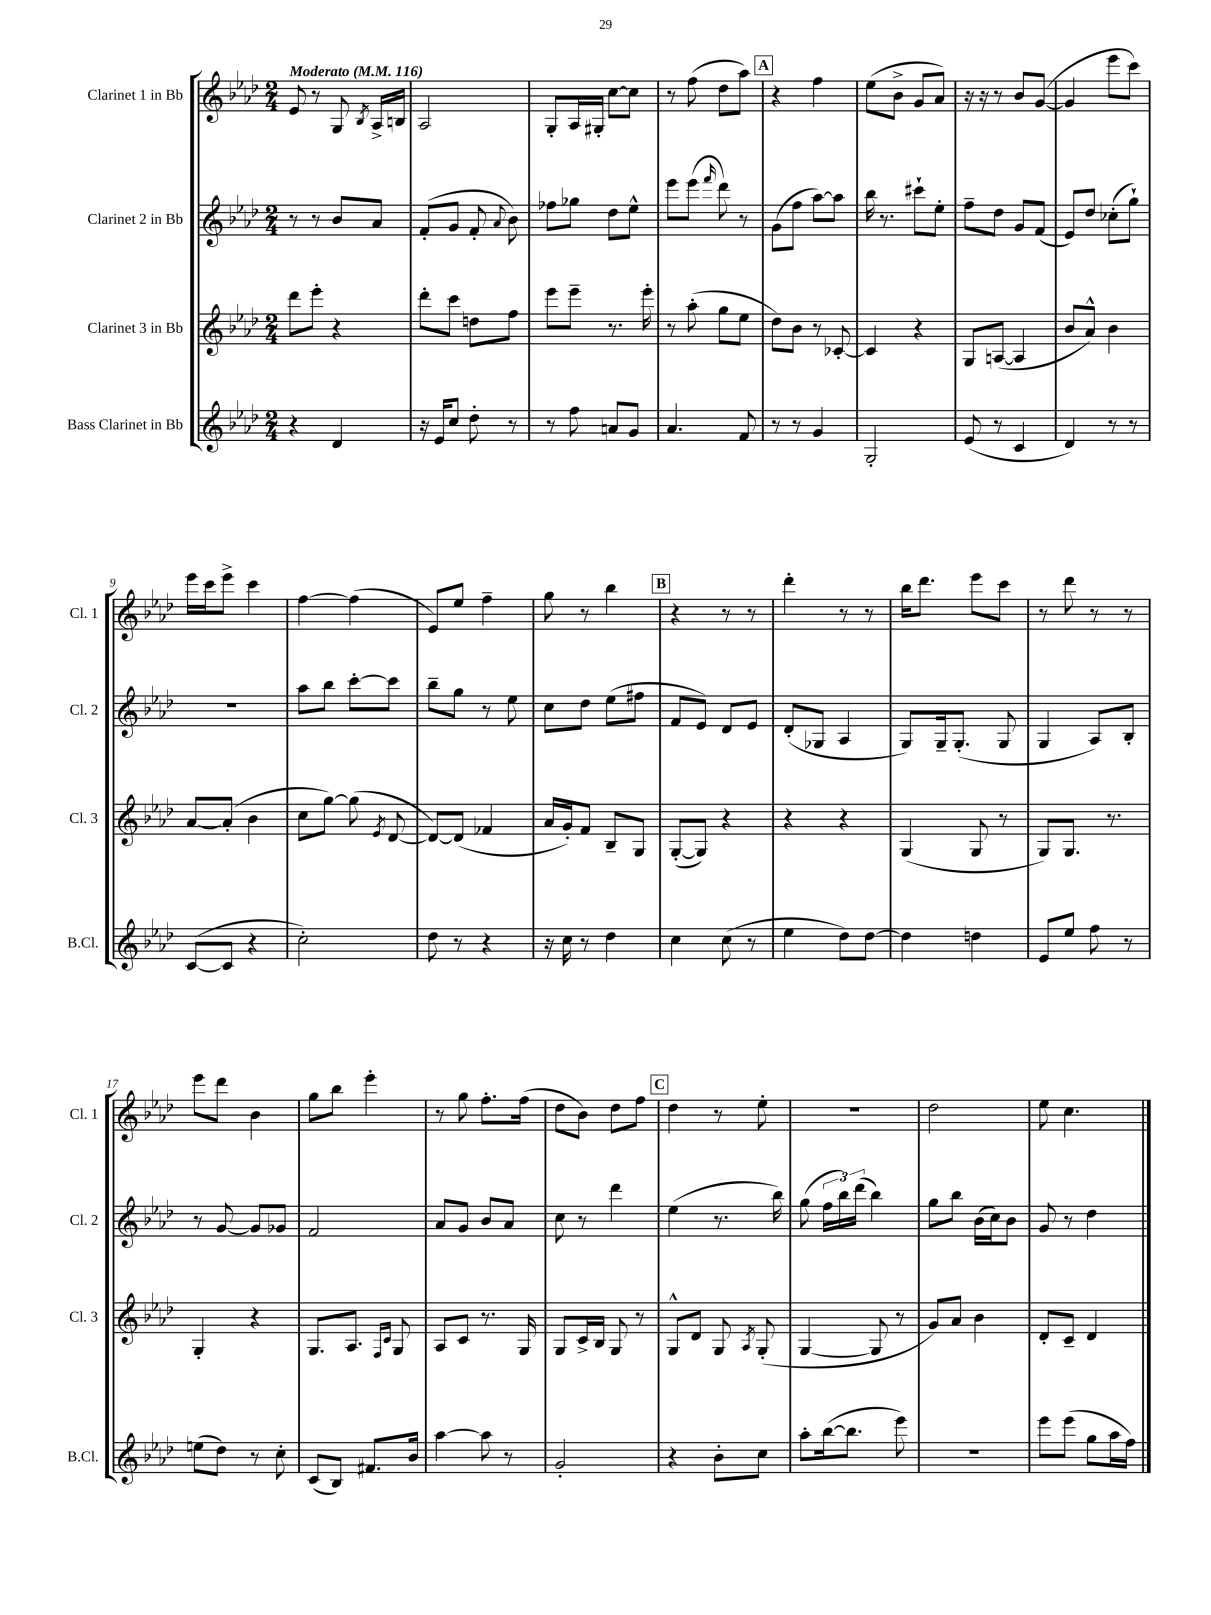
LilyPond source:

<<
\new StaffGroup <<
\new Staff = "s0" \with { instrumentName = "Clarinet 1 in Bb" shortInstrumentName = "Cl. 1" } {
    \clef treble \key aes \major \numericTimeSignature \time 2/4 \tempo "Moderato" 4 = 116
    \autoBeamOff ees'8 r8 g8 \acciaccatura { bes8 } aes16[-> b16] |
    aes2 |
    g8[-. aes16 gis16]-. c''8[~ c''8] |
    r8 f''8( des''8[ aes''8]) |
    \mark \markup { \box "A" } r4 f''4 |
    ees''8[( bes'8]-> g'8[ aes'8]) |
    r16 r16 r8 bes'8[ g'8]~( |
    g'4 ees'''8[ c'''8]) |
    ees'''16[ c'''16 ees'''8]-> c'''4 |
    f''4~ f''4( |
    ees'8[) ees''8] f''4-- |
    g''8 r8 bes''4 |
    \mark \markup { \box "B" } r4 r8 r8 |
    des'''4-. r8 r8 |
    bes''16[ des'''8.] ees'''8[ c'''8] |
    r8 des'''8 r8 r8 |
    ees'''8[ des'''8] bes'4 |
    g''8[ bes''8] ees'''4-. |
    r8 g''8 f''8.[-. f''16]( |
    des''8[ bes'8]) des''8[ f''8] |
    \mark \markup { \box "C" } des''4 r8 ees''8-. |
    R2 |
    des''2 |
    ees''8 c''4. \bar "|." |
}
\new Staff = "s1" \with { instrumentName = "Clarinet 2 in Bb" shortInstrumentName = "Cl. 2" } {
    \clef treble \key aes \major \numericTimeSignature \time 2/4
    \autoBeamOff r8 r8 bes'8[ aes'8] |
    f'8[-.( g'8] f'8-. \appoggiatura { aes'8 } bes'8) |
    fes''8[ ges''8] des''8[ ees''8]-^ |
    ees'''8[ ees'''8]( \grace { f'''16 } des'''8) r8 |
    \mark \markup { \box "A" } g'8[( f''8] aes''8[~) aes''8] |
    bes''16 r8. cis'''8[-! ees''8]-. |
    f''8[-- des''8] g'8[ f'8]( |
    ees'8[) des''8] ces''8[-.( g''8]-!) |
    R2 |
    aes''8[ bes''8] c'''8[~-. c'''8] |
    bes''8[-- g''8] r8 ees''8 |
    c''8[ des''8] ees''8[( fis''8] |
    \mark \markup { \box "B" } f'8[ ees'8]) des'8[ ees'8] |
    des'8[-.( ges8] aes4 |
    g8[) g16-- g8.]-.( g8 |
    g4 aes8[) bes8]-. |
    r8 g'8~ g'8[ ges'8] |
    f'2 |
    aes'8[ g'8] bes'8[ aes'8] |
    c''8 r8 des'''4 |
    \mark \markup { \box "C" } ees''4( r8. bes''16) |
    g''8( \tuplet 3/2 { f''16[ bes''16) des'''16]( } bes''4) |
    g''8[ bes''8] bes'16[( c''16) bes'8] |
    g'8 r8 des''4 \bar "|." |
}
\new Staff = "s2" \with { instrumentName = "Clarinet 3 in Bb" shortInstrumentName = "Cl. 3" } {
    \clef treble \key aes \major \numericTimeSignature \time 2/4
    \autoBeamOff des'''8[ ees'''8]-. r4 |
    des'''8[-. c'''8] d''8[ f''8] |
    ees'''8[ ees'''8]-- r8. ees'''16-. |
    r8 aes''8-.( g''8[ ees''8] |
    \mark \markup { \box "A" } des''8[) bes'8] r8 ces'8~-. |
    ces'4 r4 |
    g8[ a8]~( a4 |
    bes'8[ aes'8]-^) bes'4 |
    aes'8[~ aes'8]-.( bes'4 |
    c''8[ g''8]~) g''8( \acciaccatura { ees'8 } des'8~ |
    des'8[~) des'8]( fes'4 |
    aes'16[ g'16-.) f'8] bes8[-- g8] |
    \mark \markup { \box "B" } g8[~-.( g8]) r4 |
    r4 r4 |
    g4( g8 r8 |
    g8[) g8.] r8. |
    g4-. r4 |
    g8.[ aes8.] \grace { f16[ c'16] } g8 |
    aes8[ c'8] r8. g16 |
    g8[ c'16-> bes16] g8 r8 |
    \mark \markup { \box "C" } g8[-^ des'8] g8 \acciaccatura { aes8 } g8-.( |
    g4~ g8 r8 |
    g'8[) aes'8] bes'4 |
    des'8[-. c'8]-- des'4 \bar "|." |
}
\new Staff = "s3" \with { instrumentName = "Bass Clarinet in Bb" shortInstrumentName = "B.Cl." } {
    \clef treble \key aes \major \numericTimeSignature \time 2/4
    \autoBeamOff r4 des'4 |
    r16 ees'16[ c''8] des''8-. r8 |
    r8 f''8 a'8[ g'8] |
    aes'4. f'8 |
    \mark \markup { \box "A" } r8 r8 g'4 |
    g2-. |
    ees'8( r8 c'4 |
    des'4) r8 r8 |
    c'8[~( c'8] r4 |
    c''2-.) |
    des''8 r8 r4 |
    r16 c''16 r8 des''4 |
    \mark \markup { \box "B" } c''4 c''8( r8 |
    ees''4 des''8[) des''8]~ |
    des''4 d''4 |
    ees'8[ ees''8] f''8 r8 |
    e''8[( des''8]) r8 c''8-. |
    c'8[( bes8]) fis'8.[ bes'16] |
    aes''4~ aes''8 r8 |
    g'2-. |
    \mark \markup { \box "C" } r4 bes'8[-. c''8] |
    aes''8[-. bes''16~( bes''8.] ees'''8) |
    R2 |
    ees'''8[ ees'''8]( g''8[ aes''16 f''16]) \bar "|." |
}
>>
>>
